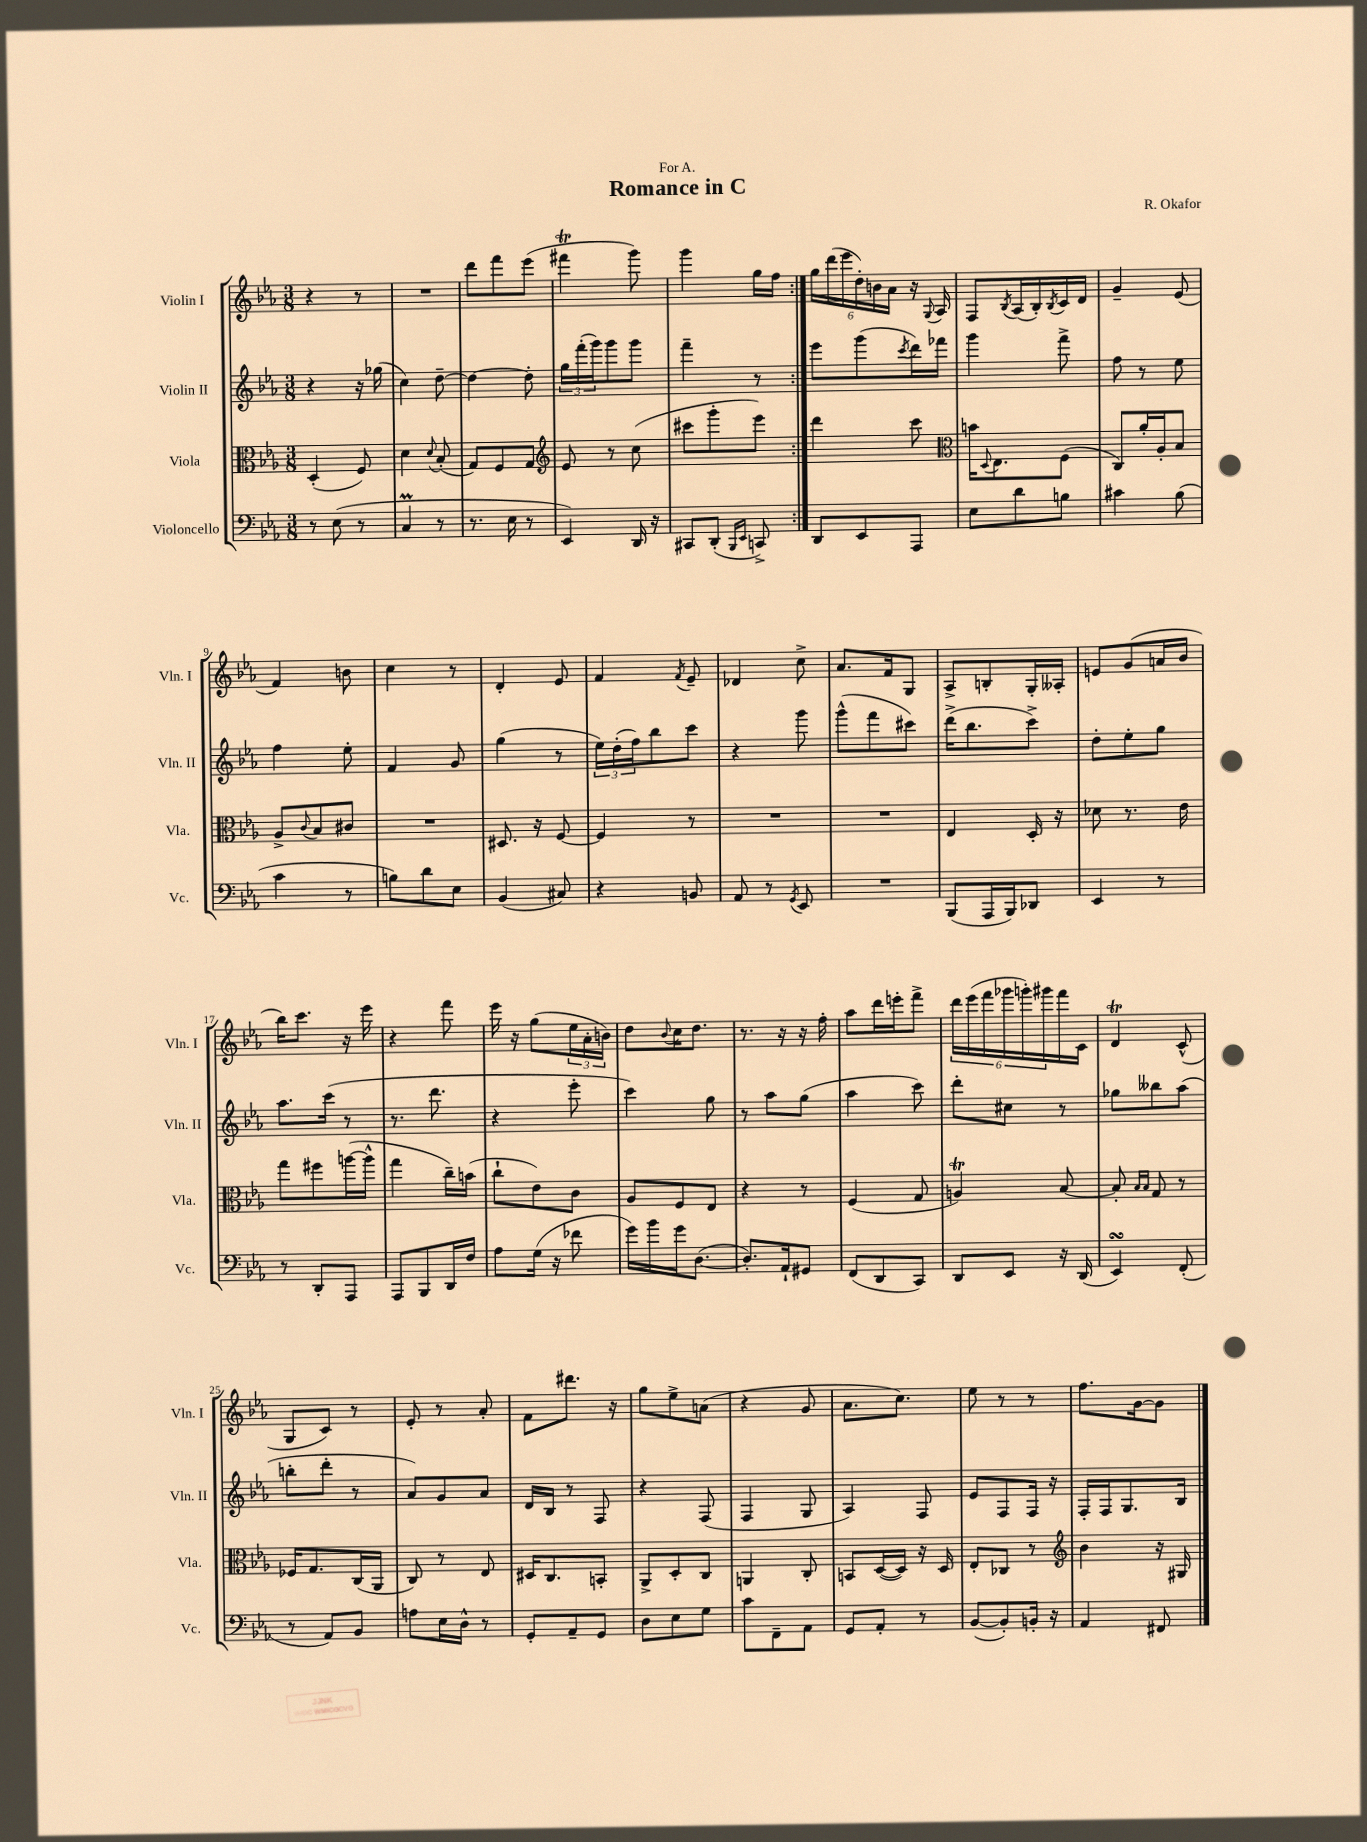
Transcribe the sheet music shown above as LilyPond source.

\header { title = "Romance in C" composer = "R. Okafor" dedication = "For A." }
<<
\new StaffGroup <<
\new Staff = "s0" \with { instrumentName = "Violin I" shortInstrumentName = "Vln. I" } {
    \clef treble \key ees \major \numericTimeSignature \time 3/8
    \repeat volta 2 { r4 r8 |
    R4. |
    d'''8 f'''8 ees'''8( |
    fis'''4\trill g'''8) |
    g'''4 g''16 f''16 | }
    \tuplet 6/4 { g''16 d'''16( ees'''16 d''16-.) b'16 aes'16 } r16 \appoggiatura { g8 } aes16 |
    f8 \acciaccatura { bes8 } aes16( bes16-.) \acciaccatura { bes8 } c'16 d'16 |
    g'4-- ees'8( |
    f'4) b'8 |
    c''4 r8 |
    d'4-. ees'8 |
    f'4 \acciaccatura { f'8 } ees'8-- |
    des'4 c''8-> |
    aes'8. f'16 g8 |
    aes8-> b8-. g16-. aeses16-. |
    e'8 g'8( a'16 bes'16 |
    bes''16) c'''8. r16 ees'''16 |
    r4 f'''8 |
    ees'''16 r16 g''8( \tuplet 3/2 { ees''16 aes'16-. b'16) } |
    d''8 \appoggiatura { bes'8 } c''16 d''8. |
    r8. r16 r16 f''16-. |
    aes''8 d'''16 e'''16-. f'''8-> |
    \tuplet 6/4 { d'''16 ees'''16( f'''16 ges'''16 g'''16-.) gis'''16 } f'''16 c'16 |
    d'4\trill c'8-^( |
    g8 c'8) r8 |
    ees'8-. r8 aes'8-. |
    f'8 dis'''8. r16 |
    g''8 ees''8-> a'8( |
    r4 g'8 |
    aes'8. c''8.) |
    ees''8 r8 r8 |
    f''8. g'16~ g'8 \bar "|." |
}
\new Staff = "s1" \with { instrumentName = "Violin II" shortInstrumentName = "Vln. II" } {
    \clef treble \key ees \major \numericTimeSignature \time 3/8
    \repeat volta 2 { r4 r16 ges''16( |
    c''4) d''8~-- |
    d''4~ d''8-. |
    \tuplet 3/2 { g''16 f'''16-.( g'''16) } g'''8 g'''8 |
    f'''4-- r8 | }
    ees'''8 g'''8( \acciaccatura { c'''8 } d'''16) fes'''16 |
    g'''4 f'''8-> |
    f''8 r8 ees''8 |
    f''4 ees''8-. |
    f'4 g'8 |
    g''4( r8 |
    \tuplet 3/2 { ees''16) d''16-.( f''16) } bes''8 c'''8 |
    r4 g'''8 |
    g'''8-^( f'''8 cis'''8) |
    d'''16->( bes''8. c'''8->) |
    d''8-. ees''8-. g''8 |
    aes''8. c'''16( r8 |
    r8. d'''8. |
    r4 ees'''8-. |
    c'''4) g''8 |
    r8 aes''8 g''8( |
    aes''4 c'''8) |
    d'''8-. cis''8 r8 |
    ges''8 beses''8 aes''8( |
    b''8-. d'''8-. r8 |
    aes'8) g'8 aes'8 |
    d'16 bes16 r8 f8 |
    r4 f8( |
    f4 g8 |
    aes4) f8 |
    ees'8 f8 f16 r16 |
    f16-. f16 g8. bes16 \bar "|." |
}
\new Staff = "s2" \with { instrumentName = "Viola" shortInstrumentName = "Vla." } {
    \clef alto \key ees \major \numericTimeSignature \time 3/8
    \repeat volta 2 { d4-.( f8) |
    d'4 \appoggiatura { d'8 } bes8-.( |
    g8) f8 g8 |
    \clef treble ees'8 r8 c''8( |
    cis'''8 g'''8-. ees'''8) | }
    d'''4 c'''8 |
    \clef alto b'16 \appoggiatura { d8 } ees8. f8( |
    c8) aes'16-. aes16-. bes8 |
    aes8-> \appoggiatura { c'8 } bes8 cis'8 |
    R4. |
    dis8. r16 f8~ |
    f4 r8 |
    R4. |
    R4. |
    ees4 d16-. r16 |
    des'8 r8. ees'16 |
    g''8 fis''8 a''16~( a''16-^ |
    g''4 c''16--) b'16( |
    c''8-! ees'8) c'8 |
    aes8 f8 ees8 |
    r4 r8 |
    f4( g8 |
    a4\trill) bes8~ |
    bes8-. \grace { bes16 bes16 } g8 r8 |
    fes16 g8. c16( aes,16 |
    c8) r8 ees8 |
    dis16 c8. b,8-. |
    aes,8-> d8-. c8 |
    a,4 c8-. |
    b,8 d16~( d16) r16 d16 |
    ees8-. ces8 r8 |
    \clef treble bes'4 r16 gis16 \bar "|." |
}
\new Staff = "s3" \with { instrumentName = "Violoncello" shortInstrumentName = "Vc." } {
    \clef bass \key ees \major \numericTimeSignature \time 3/8
    \repeat volta 2 { r8 ees8( r8 |
    c4\prall r8 |
    r8. ees16 r8 |
    ees,4) d,16 r16 |
    cis,8 d,8-.( \grace { bes,,16 ees,16 } c,8->) | }
    d,8 ees,8 aes,,8 |
    ees8 d'8 b8 |
    cis'4 bes8( |
    c'4 r8 |
    b8) d'8 ees8 |
    bes,4( cis8) |
    r4 b,8 |
    aes,8 r8 \acciaccatura { g,8 } ees,8 |
    R4. |
    bes,,8( aes,,16 bes,,16) des,8 |
    ees,4 r8 |
    r8 d,8-. aes,,8 |
    aes,,8 bes,,8 d,16 f16 |
    aes8 g16( r16 fes'8 |
    g'16) bes'16 g'16 d8.~( |
    d8.-.) aes,16-! gis,8 |
    f,8( d,8 c,8) |
    d,8 ees,8 r16 d,16( |
    ees,4\turn) f,8-.( |
    r8 aes,8) bes,8 |
    a8 ees16 d16-^ r8 |
    g,8-. aes,8-- g,8 |
    d8 ees8 g8 |
    c'8 f,8-- aes,8 |
    g,8 aes,8-. r8 |
    bes,8~( bes,8-.) b,16-. r16 |
    aes,4 fis,8 \bar "|." |
}
>>
>>
